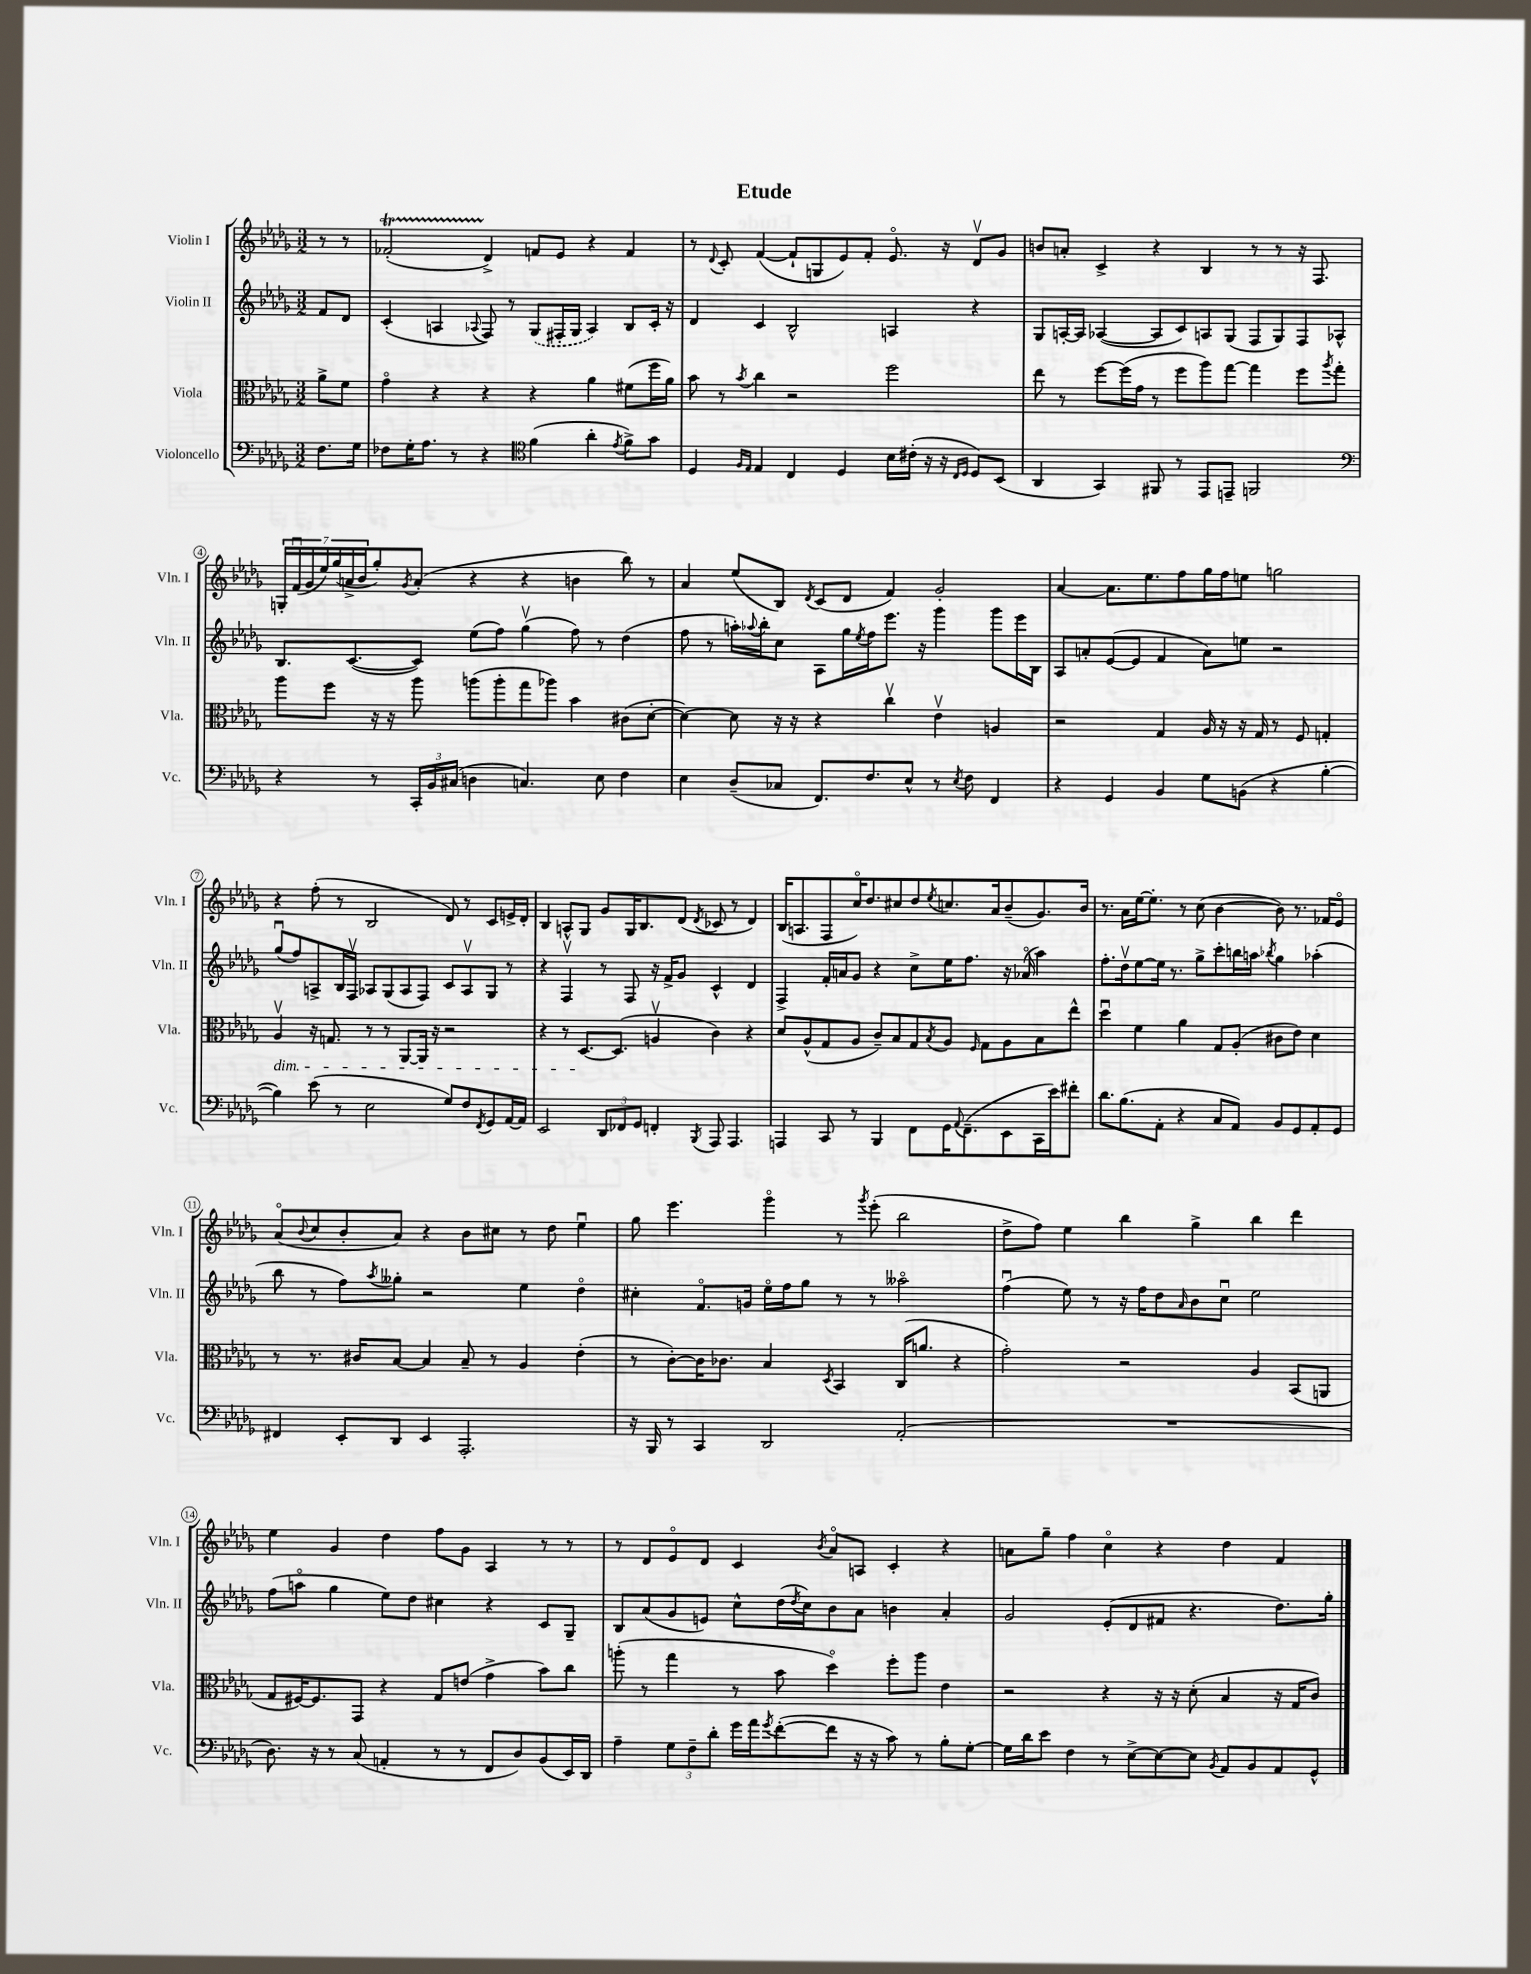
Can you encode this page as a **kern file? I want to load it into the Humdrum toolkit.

**kern	**kern	**kern	**kern
*staff4	*staff3	*staff2	*staff1
*clefF4	*clefC3	*clefG2	*clefG2
*k[b-e-a-d-g-]	*k[b-e-a-d-g-]	*k[b-e-a-d-g-]	*k[b-e-a-d-g-]
*M3/2	*M3/2	*M3/2	*M3/2
8.F	8a-^	8f	8r
.	8f	8d-	8r
16G-	.	.	.
=	=	=	=
8F-	4g-o	(4c'	(2f-'
16G-'	.	.	.
8.A-	.	.	.
.	4r	4A	.
8r	.	.	.
.	.	8qqA-	.
4r	4r	8F)	4d-^)
.	.	8r	.
*clefC4	*	*	*
(4f	4r	(8G-	8f
.	.	16F#'	8e-
.	.	16G-	.
4a-'	4a-	4A-)	4r
8qe-	.	.	.
8f^)	(8f#	8B-	4f
8g-	16ff	16c'	.
.	16a-)	16r	.
=	=	=	=
4D-	8b-	4d-	8r
.	.	.	8qqd-
.	8r	.	8c'
16qqF	.	.	.
16qqE-	8qb-	.	.
4E-	4cc	4c	([4f
4C	2r	2B-^^	8f`]
.	.	.	8G
4D-	.	.	8e-)
.	.	.	8f'
16B-	2ff	4A	8.e-o
(16c#'	.	.	.
16r	.	.	.
16r	.	.	16r
16qqC	.	.	.
16qqD-	.	.	.
8D-)	.	4r	8d-v
(8BB-	.	.	8g-
=	=	=	=
4AA-	8ee-	8G-	8b
.	8r	[16A'	8a'
.	.	16A]	.
4GG-)	[8ff	([4A-	4c^
.	(16ff]	.	.
.	16g-	.	.
8FF#	8r	8A-]	4r
8r	8ff	8c)	.
8EE-	8aa-)	8A	4B-
8EE~	[8gg-	(8G-	.
2FF	4gg-]	8F	8r
.	.	8G-)	8r
.	8ff	8F	16r
.	.	.	8.F
.	8qaa-	.	.
.	8gg-'	8A-^^	.
=	=	=	=
*clefF4	*	*	*
4r	8aa-	8.B-	28G'
.	.	.	(28fu
.	.	.	28g-
.	.	.	28ee-)
.	8ff	.	.
.	.	.	(28gg-
.	.	.	28a^
.	.	([8.c	.
.	.	.	28b-
8r	16r	.	8gg-')
.	16r	.	.
.	.	.	8qg-
24CC'	8aa-	8c])	(8a'
24BB-	.	.	.
(24C#	.	.	.
4D	(8aa	(8ee-	4r
.	8aa'	8ff)	.
4.C)	8gg-	(4gg-v	4r
.	8aa-)	.	.
.	4b-	8ff)	4b
8E-	.	8r	.
4F	(8c#	(4dd-	8bb-)
.	[8d-'	.	8r
=	=	=	=
4E-	4d-_)	8ff	4a-
.	.	8r	.
(8D-~	8d-]	16aa')	(8ee-
.	.	8qqaa-	.
.	.	16bb-'	.
8C-	16r	8cc	8B-)
.	16r	.	.
.	.	.	8qd-
8.FF)	4r	8A-	(8c
.	.	16gg-	8d-
.	.	8qee-	.
8.F	.	16ff	.
.	4ccv	8.eee-	4f)
8E-^^	.	.	.
.	.	16r	.
8r	4e-v	4ggg-	2g-'
8qE-	.	.	.
8F	.	.	.
4FF	4A	8ggg-	.
.	.	16eee-	.
.	.	16B-	.
=	=	=	=
4r	2r	8A-	[4a-
.	.	8a'	.
4GG-	.	([8e-	8.a-]
.	.	8e-]	.
.	.	.	8.ee-
4BB-	4G-	4f	.
.	.	.	8ff
8G-	16A-	8a)	16gg-
.	16r	.	16ff
(8BB	16r	8ee	8ee
.	16G-	.	.
4r	8r	2r	2gg
.	8F	.	.
[4B-'	4G'	.	.
=	=	=	=
4B-])	4A-v	(8gg-u	4r
.	.	8ff)	.
(8e-	16r	8A^	(8ff'
.	8.G	.	.
8r	.	16B-	8r
.	.	16Fv	.
2E-	8r	8A-	2B-
.	8r	(8G-	.
.	[8AA-	8A-	.
.	16AA-]	8F)	.
.	16r	.	.
8G-)	2r	8c	8d-)
8F	.	8A-v	8r
8qFF	.	.	.
8GG-	.	8G-	8c
[16AA-	.	8r	16e^
16AA-]	.	.	16d-'
=	=	=	=
2EE-	4r	4r	4B-
.	8r	4Fv	8A^^
.	[8.D-	.	8G-
12DD-	.	8r	8g-
.	(8.D-]	.	.
12FF-	.	.	.
.	.	8F	16G-
12GG-	.	.	.
.	.	.	8.B-
4FF'	4Av	16r	.
.	.	16f^	.
.	.	8g-	(8d-
8qBBB-	.	.	8qd-
8AAA-	4c)	4c^^	8c-
4.AAA-	.	.	8r
.	4r	4d-	4d-)
=	=	=	=
4AAA	8d-	4F^	(16B-
.	.	.	8.A
.	(8A-^^	.	.
8CC	8G-	16f'	8F
.	.	16a	.
8r	8A-	8g-	16cco)
.	.	.	8.dd-
4BBB-	8c~)	4r	.
.	8B-	.	8cc#
8FF	8G-	8cc^	8dd-
.	8qB-	.	8qee-
16GG-	8A-	16ee-	8.cc
8qqAA-	.	.	.
(8.FF~	.	8.ff	.
.	16qqF	.	.
.	8G-	.	.
.	.	.	16a-
8EE-	8A-	16r	(8b-~
.	.	(16a-o	.
16CC	8B-	4aa-)	8.g-)
16e-)	.	.	.
8f#'	8ee-^^	.	.
.	.	.	16b-
=	=	=	=
8.d-	4dd-u	8.ff'	8.r
(8.B-	.	16dd-v	16a-
.	4f	[8ee-	[16ee-
.	.	.	8.ee-']
8AA-'	.	16ee-]	.
.	.	8.r	.
4r	4a-	.	8r
.	.	8gg-^	(8cc
8C	8G-	8ccc'	[4b-
8AA-)	(8A-'	16bb	.
.	.	16aa	.
.	.	8qbb-	.
8BB-	8c#	4gg-	8b-])
8GG-	8e-)	.	8.r
8AA-'	4d-	(4aa-'	.
.	.	.	16f-
8GG-	.	.	8e-o
=	=	=	=
4FF#	8r	8bb-	(8a-o
.	.	.	8qqb-
.	8.r	8r	8cc
8EE-'	.	8ff)	8b-'
.	16c#	.	.
.	.	8qaa-	.
8DD-	[8B-	8gg--'	8a-)
4EE-	4B-]	2r	4r
2.AAA-'	8B-~	.	8b-
.	8r	.	8cc#
.	4A-	4ee-	8r
.	.	.	8dd-
.	(4e-'	4dd-o	4ee-u
=	=	=	=
16r	8r	4cc#'	8gg-
16BBB-	.	.	.
8r	[8c')	.	4.eee-
4CC	16c]	8.fo	.
.	8.c-	.	.
.	.	16g	.
2DD-	4B-	16ee-o	4ggg-o
.	.	16ff	.
.	.	8gg-	.
.	8qD-	.	.
.	4BB-	8r	8r
.	.	.	8qggg-
.	.	8r	(8eee-'
(2AA-'	(16C	2aa--o	2bb-
.	8.a	.	.
.	4r	.	.
=	=	=	=
1.r	2g-')	(4ffu	8dd-^
.	.	.	8ff)
.	.	8ee-)	4ee-
.	.	8r	.
.	2r	16r	4bb-
.	.	16ff	.
.	.	8dd-	.
.	.	16qqa-	.
.	.	8b-	4gg-^
.	.	8ccu	.
.	4A-	2ee-	4bb-
.	(8BB-	.	4ddd-
.	8AA	.	.
=	=	=	=
8.D-)	8G-	(8ff	4ee-
.	[16F#)	8aao	.
16r	8.F#]	.	.
8r	.	4gg-	4g-
(8C	8GG-	.	.
4AA'	4r	8ee-)	4dd-
.	.	8dd-	.
8r	8G-	4cc#	8ff
8r	(8e	.	8g-
8FF	4g-^	4r	4A-
8D-)	.	.	.
(8BB-	8b-)	8c	8r
16EE-)	8cc	8G-~	8r
16DD-	.	.	.
=	=	=	=
4A-~	(8aa'	8B-	8r
.	8r	(8a-	8d-
12G-	4gg-	8g-	8e-o
12F~	.	.	.
.	.	8e)	8d-
12d-'	.	.	.
16g-	8r	8cc^^	4c
16a-	.	.	.
8qg-	.	.	.
([8f'	8b-	(16dd-	.
.	.	8qdd-	.
.	.	16cc)	.
.	.	.	8qb-
8f]	4dd-o)	8b-	8a-o
16r	.	8a-	8A
16r	.	.	.
8c)	8ff'	4b	4c'
8r	8aa	.	.
8B-'	4e-	4a-'	4r
[8G-'	.	.	.
=	=	=	=
16G-]	2r	2g-	8a
16d-	.	.	.
8e-	.	.	8gg-~
4F	.	.	4ff
8r	4r	(8e-'	4cco
[8E-^	.	8d-	.
8E-_	16r	8f#	4r
.	16r	.	.
8E-]	(8d-'	4.r	.
8qBB-	.	.	.
8AA-	4B-	.	4dd-
8BB-	.	.	.
8AA-	16r	8.dd-)	4f
.	16G-	.	.
8GG-^^	8c)	.	.
.	.	16gg-'	.
==	==	==	==
*-	*-	*-	*-
